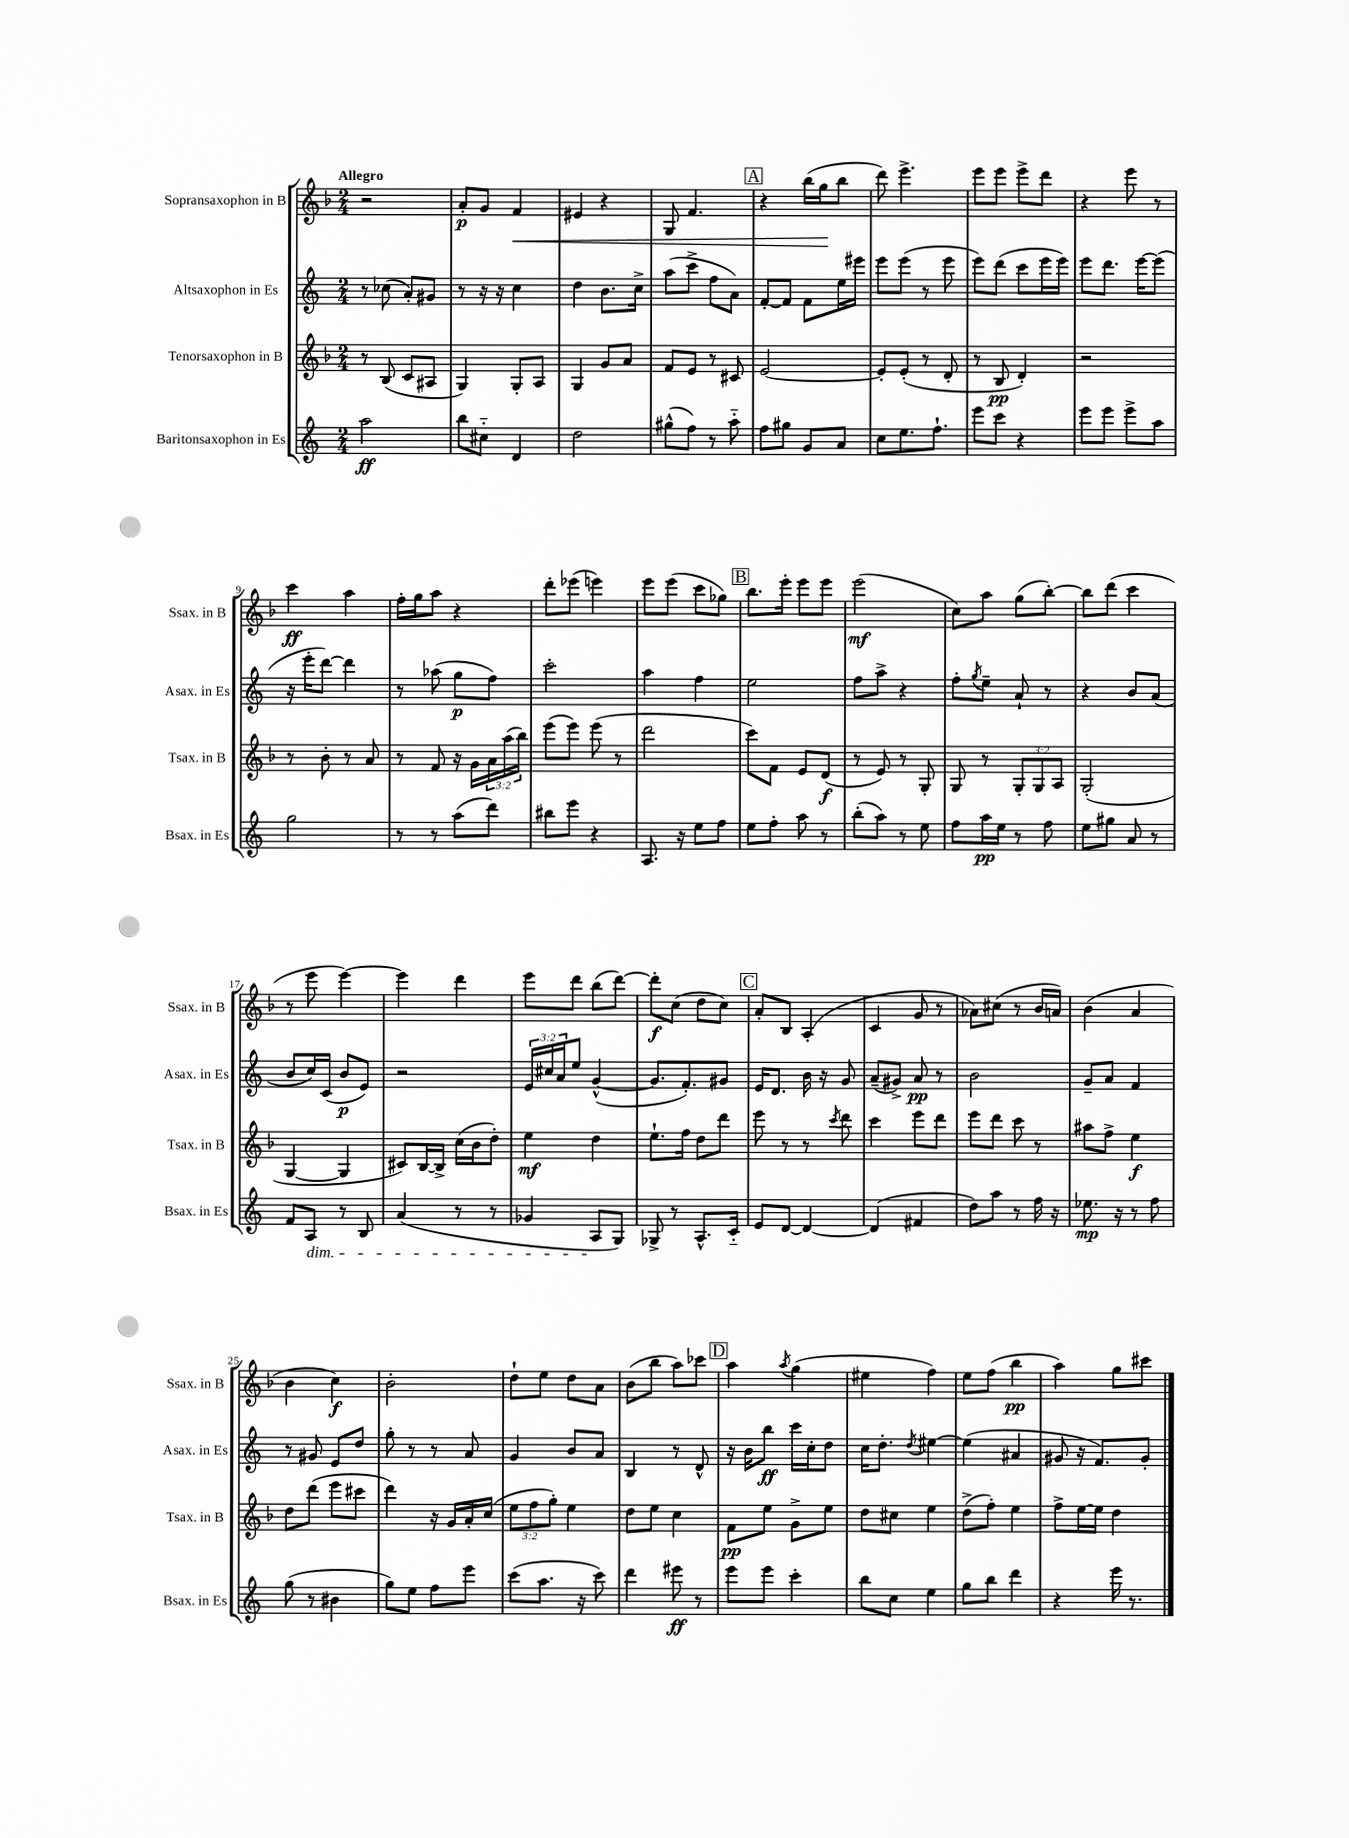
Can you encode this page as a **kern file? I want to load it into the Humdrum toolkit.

**kern	**dynam	**kern	**dynam	**kern	**dynam	**kern	**dynam
*part4	*part4	*part3	*part3	*part2	*part2	*part1	*part1
*staff4	*staff4	*staff3	*staff3	*staff2	*staff2	*staff1	*staff1
*I"Baritonsaxophon in Es	*	*I"Tenorsaxophon in B	*	*I"Altsaxophon in Es	*	*I"Sopransaxophon in B	*
*I'Bsax. in Es	*	*I'Tsax. in B	*	*I'Asax. in Es	*	*I'Ssax. in B	*
*clefG2	*	*clefG2	*	*clefG2	*	*clefG2	*
*k[]	*	*k[b-]	*	*k[]	*	*k[b-]	*
*M2/4	*	*M2/4	*	*M2/4	*	*M2/4	*
=1	=1	=1	=1	=1	=1	=1	=1
!	!	!	!	!	!	!LO:TX:a:B:t=Allegro	!
2aa\	ff	8r	.	8r	.	2r	.
.	.	(8B-/	.	(8cc-X\	.	.	.
.	.	8c/L	.	8a'/L)	.	.	.
.	.	8A#X/J	.	8g#X/J	.	.	.
=2	=2	=2	=2	=2	=2	=2	=2
8bb\L	.	4G/)	.	8r	.	8a'/L	p
8cc#X\J	.	.	.	16r	.	8g/J	.
.	.	.	.	16r	.	.	.
!	!	!	!	!	!	!	!LO:HP:b
4d/	.	8G'/L	.	4cc\	.	4f/	<
.	.	8A/J	.	.	.	.	.
=3	=3	=3	=3	=3	=3	=3	=3
2dd\	.	4G/	.	4dd\	.	4e#X/	.
.	.	8g/L	.	8.b\L	.	4r	.
.	.	8a/J	.	.	.	.	.
.	.	.	.	16cc^\Jk	.	.	.
=4	=4	=4	=4	=4	=4	=4	=4
(8gg#X^^\L	.	8f/L	.	(8aa\L	.	8G/	.
8ff\J)	.	8e/J	.	8ccc^\J	.	4.f/	.
8r	.	8r	.	8ff\L	.	.	.
8aa\	.	8c#X/	.	8a\J)	.	.	.
!!LO:REH:place=s1:t=A
=5	=5	=5	=5	=5	=5	=5	=5
8ff\L	.	[2e/	.	[8f'/L	.	4r	.
8gg#X\J	.	.	.	8f/J]	.	.	.
8g/L	.	.	.	8f\L	.	(16bb-\LL	.
.	.	.	.	.	.	16gg\J	.
8a/J	.	.	.	16ee\L	.	8bb-\J	[
.	.	.	.	16eee#X\JJ	.	.	.
=6	=6	=6	=6	=6	=6	=6	=6
8cc\L	.	8e'/L]	.	8eee\L	.	8ddd\)	.
8.ee\	.	(8e'/J	.	(8eee\J	.	4.eee^\	.
.	.	8r	.	8r	.	.	.
8.ff`\J	.	.	.	.	.	.	.
.	.	8d'/	.	8eee\	.	.	.
=7	=7	=7	=7	=7	=7	=7	=7
8eee\L	.	8r	.	8eee\L)	.	8eee\L	.
8ccc\J	.	8B-/	pp	(8ddd\J	.	8eee\J	.
4r	.	4d'/)	.	8ccc\L	.	8eee^\L	.
.	.	.	.	16eee\L	.	8ddd\J	.
.	.	.	.	16eee\JJ)	.	.	.
=8	=8	=8	=8	=8	=8	=8	=8
8eee\L	.	2r	.	8eee\L	.	4r	.
8eee\J	.	.	.	8.ddd\J	.	.	.
8eee^\L	.	.	.	.	.	8eee\	.
.	.	.	.	[16eee\KL	.	.	.
8aa\J	.	.	.	(8eee\J]	.	8r	.
!!LO:LB:g=z
=9	=9	=9	=9	=9	=9	=9	=9
2gg\	.	8r	.	16r	.	4ccc\	ff
.	.	.	.	16eee'\KL	.	.	.
.	.	8b-'\	.	[8ddd\J)	.	.	.
.	.	8r	.	4ddd\]	.	4aa\	.
.	.	8a/	.	.	.	.	.
=10	=10	=10	=10	=10	=10	=10	=10
8r	.	8r	.	8r	.	16ff'\LL	.
.	.	.	.	.	.	16gg\J	.
8r	.	8f/	.	(8aa-X\	.	8aa\J	.
(8aa\L	.	16r	.	8gg\L	p	4r	.
.	.	16g\LL	.	.	.	.	.
8ddd\J)	.	24a\	.	8ff\J)	.	.	.
.	.	(24aa\	.	.	.	.	.
.	.	24bb-\JJ)	.	.	.	.	.
=11	=11	=11	=11	=11	=11	=11	=11
8bb#X\L	.	(8eee\L	.	2ccc'\	.	8ddd'\L	.
8eee\J	.	8eee\J)	.	.	.	(8eee-X\J	.
4r	.	(8eee\	.	.	.	4eeen\)	.
.	.	8r	.	.	.	.	.
=12	=12	=12	=12	=12	=12	=12	=12
8.A/	.	2ddd\	.	4aa\	.	8eee\L	.
.	.	.	.	.	.	(8eee\J	.
16r	.	.	.	.	.	.	.
8ee\L	.	.	.	4ff\	.	8ccc\L	.
8ff\J	.	.	.	.	.	8gg-X\J)	.
!!LO:REH:place=s1:t=B
=13	=13	=13	=13	=13	=13	=13	=13
8ee\L	.	8ccc\L)	.	2ee\	.	8.bb-\L	.
8ff'\J	.	8f\J	.	.	.	.	.
.	.	.	.	.	.	16eee'\Jk	.
8aa\	.	8e/L	.	.	.	8eee\L	.
8r	.	(8d/J	f	.	.	8eee\J	.
=14	=14	=14	=14	=14	=14	=14	=14
(8bb'\L	.	8r	.	8ff\L	.	(2eee\	mf
8aa\J)	.	8e/)	.	8aa^\J	.	.	.
8r	.	8r	.	4r	.	.	.
8ee\	.	8G'/	.	.	.	.	.
=15	=15	=15	=15	=15	=15	=15	=15
8ff\L	.	8G/	.	8ff'\L	.	8cc\L)	.
.	.	.	.	8qgg/	.	.	.
16aa\L	pp	8r	.	8ee~\J	.	8aa\J	.
16ee\JJ	.	.	.	.	.	.	.
8r	.	12G'/L	.	8a`/	.	(8gg\L	.
.	.	12G/	.	.	.	.	.
8ff\	.	.	.	8r	.	[8bb-'\J)	.
.	.	12A/J	.	.	.	.	.
=16	=16	=16	=16	=16	=16	=16	=16
8ee\L	.	(2G'/	.	4r	.	8bb-\L]	.
8gg#X\J	.	.	.	.	.	(8ddd\J	.
8a/	.	.	.	8b/L	.	4ccc\	.
8r	.	.	.	(8a/J	.	.	.
!!LO:LB:g=z
=17	=17	=17	=17	=17	=17	=17	=17
8f/L	.	[4G/	.	8b/L	.	8r	.
!LO:TX:b:i:t=dim.	!	!	!	!	!	!	!
8A/J	.	.	.	16cc/L)	.	8eee\	.
.	.	.	.	(16c/JJ	.	.	.
8r	.	4G/]	.	8b/L	p	[4eee\)	.
8B/	.	.	.	8e/J)	.	.	.
=18	=18	=18	=18	=18	=18	=18	=18
(4a/	.	8c#X/L)	.	2r	.	4eee\]	.
.	.	[16B-/L	.	.	.	.	.
.	.	16B-^/JJ]	.	.	.	.	.
8r	.	(16cc\LL	.	.	.	4ddd\	.
.	.	16b-\J	.	.	.	.	.
8r	.	8dd'\J)	.	.	.	.	.
=19	=19	=19	=19	=19	=19	=19	=19
4g-X/	.	4ee\	mf	24e/LL	.	8eee\L	.
.	.	.	.	24cc#X/	.	.	.
.	.	.	.	24a/J	.	.	.
.	.	.	.	8ee/J	.	8ddd\J	.
8A/L	.	4dd\	.	([4g^^/	.	(8bb-\L	.
8G/J)	.	.	.	.	.	[8ddd\J)	.
=20	=20	=20	=20	=20	=20	=20	=20
8G-X^/	.	8.ee`\L	.	8.g/L]	.	8ddd'\L]	f
8r	.	.	.	.	.	(8cc\J	.
.	.	16ff\Jk	.	8.f'/)	.	.	.
8.A^^/L	.	8dd\L	.	.	.	8dd\L	.
.	.	8ddd\J	.	8g#X/J	.	8cc\J)	.
16c/Jk	.	.	.	.	.	.	.
!!LO:REH:place=s1:t=C
=21	=21	=21	=21	=21	=21	=21	=21
8e/L	.	8eee\	.	16e/KL	.	8a'/L	.
.	.	.	.	8.d/J	.	.	.
[8d/J	.	8r	.	.	.	8B-/J	.
4d/_	.	8r	.	16b\	.	(4A'/	.
.	.	.	.	16r	.	.	.
.	.	8qccc/	.	.	.	.	.
.	.	8ddd\	.	8g/	.	.	.
=22	=22	=22	=22	=22	=22	=22	=22
(4d/]	.	4ccc\	.	(8a~/L	.	4c/	.
.	.	.	.	8g#X^/J)	.	.	.
4f#X/	.	8eee\L	.	8a/	pp	8g/	.
.	.	8ddd\J	.	8r	.	8r	.
=23	=23	=23	=23	=23	=23	=23	=23
8dd\L)	.	8eee\L	.	2b\	.	8a-X\L)	.
8aa\J	.	8ddd\J	.	.	.	(8cc#X\J	.
8r	.	8ccc\	.	.	.	8r	.
16ff\	.	8r	.	.	.	16b-/LL	.
16r	.	.	.	.	.	16an/JJ)	.
=24	=24	=24	=24	=24	=24	=24	=24
8.ee-X\	mp	8aa#X\L	.	8g~/L	.	(4b-\	.
.	.	8ff^\J	.	8a/J	.	.	.
16r	.	.	.	.	.	.	.
8r	.	4ee\	f	4f/	.	4a/	.
8ff\	.	.	.	.	.	.	.
!!LO:LB:g=z
=25	=25	=25	=25	=25	=25	=25	=25
(8gg\	.	8dd\L	.	8r	.	4b-\	.
8r	.	(8ddd\J	.	8g#X/	.	.	.
4b#X\	.	8eee\L	.	8e/L	.	4cc\)	f
.	.	8ccc#X\J	.	8dd/J	.	.	.
=26	=26	=26	=26	=26	=26	=26	=26
8gg\L)	.	4ddd\)	.	8gg'\	.	2b-'\	.
8ee\J	.	.	.	8r	.	.	.
8ff\L	.	16r	.	8r	.	.	.
.	.	16g/LL	.	.	.	.	.
8eee\J	.	16a'/	.	8a/	.	.	.
.	.	(16cc/JJ	.	.	.	.	.
=27	=27	=27	=27	=27	=27	=27	=27
(8ccc\L	.	12ee\L	.	4g/	.	8dd`\L	.
.	.	12ff\	.	.	.	.	.
8.aa\J	.	.	.	.	.	8ee\J	.
.	.	12gg'\J)	.	.	.	.	.
.	.	4ee\	.	8b/L	.	8dd\L	.
16r	.	.	.	.	.	.	.
8ccc\)	.	.	.	8a/J	.	8a\J	.
=28	=28	=28	=28	=28	=28	=28	=28
4ddd\	.	8dd\L	.	4B/	.	(8b-\L	.
.	.	8ee\J	.	.	.	8bb-\J	.
8eee#X\	ff	4cc\	.	8r	.	8aa\L)	.
8r	.	.	.	8d^^/	.	8ccc-X\J	.
!!LO:REH:place=s1:t=D
=29	=29	=29	=29	=29	=29	=29	=29
8eee\L	.	8f\L	pp	16r	.	4aa\	.
.	.	.	.	16b\KL	.	.	.
8eee\J	.	8ee\J	.	8bb\J	ff	.	.
.	.	.	.	.	.	8qaa/	.
4ccc'\	.	8g^\L	.	16ccc\LL	.	(4gg\	.
.	.	.	.	16cc'\J	.	.	.
.	.	8ee\J	.	8dd\J	.	.	.
=30	=30	=30	=30	=30	=30	=30	=30
8bb\L	.	8dd\L	.	16cc\KL	.	4ee#X\	.
.	.	.	.	8.dd'\J	.	.	.
8cc\J	.	8cc#X\J	.	.	.	.	.
.	.	.	.	8qdd/	.	.	.
4ee\	.	4ee\	.	[4ee#X\	.	4ff\)	.
=31	=31	=31	=31	=31	=31	=31	=31
8gg\L	.	(8dd^\L	.	(4ee#\]	.	8ee\L	.
8bb\J	.	8ff'\J)	.	.	.	(8ff\J	.
4ddd\	.	4ee\	.	4a#X/	.	4bb-\	pp
=32	=32	=32	=32	=32	=32	=32	=32
4r	.	8ff^\L	.	8g#X/	.	4aa\)	.
.	.	[16ee\L	.	16r	.	.	.
.	.	16ee\JJ]	.	8.f/L)	.	.	.
16eee\	.	4dd\	.	.	.	8gg\L	.
8.r	.	.	.	.	.	.	.
.	.	.	.	8g#'/J	.	8ccc#X\J	.
==	==	==	==	==	==	==	==
*-	*-	*-	*-	*-	*-	*-	*-
